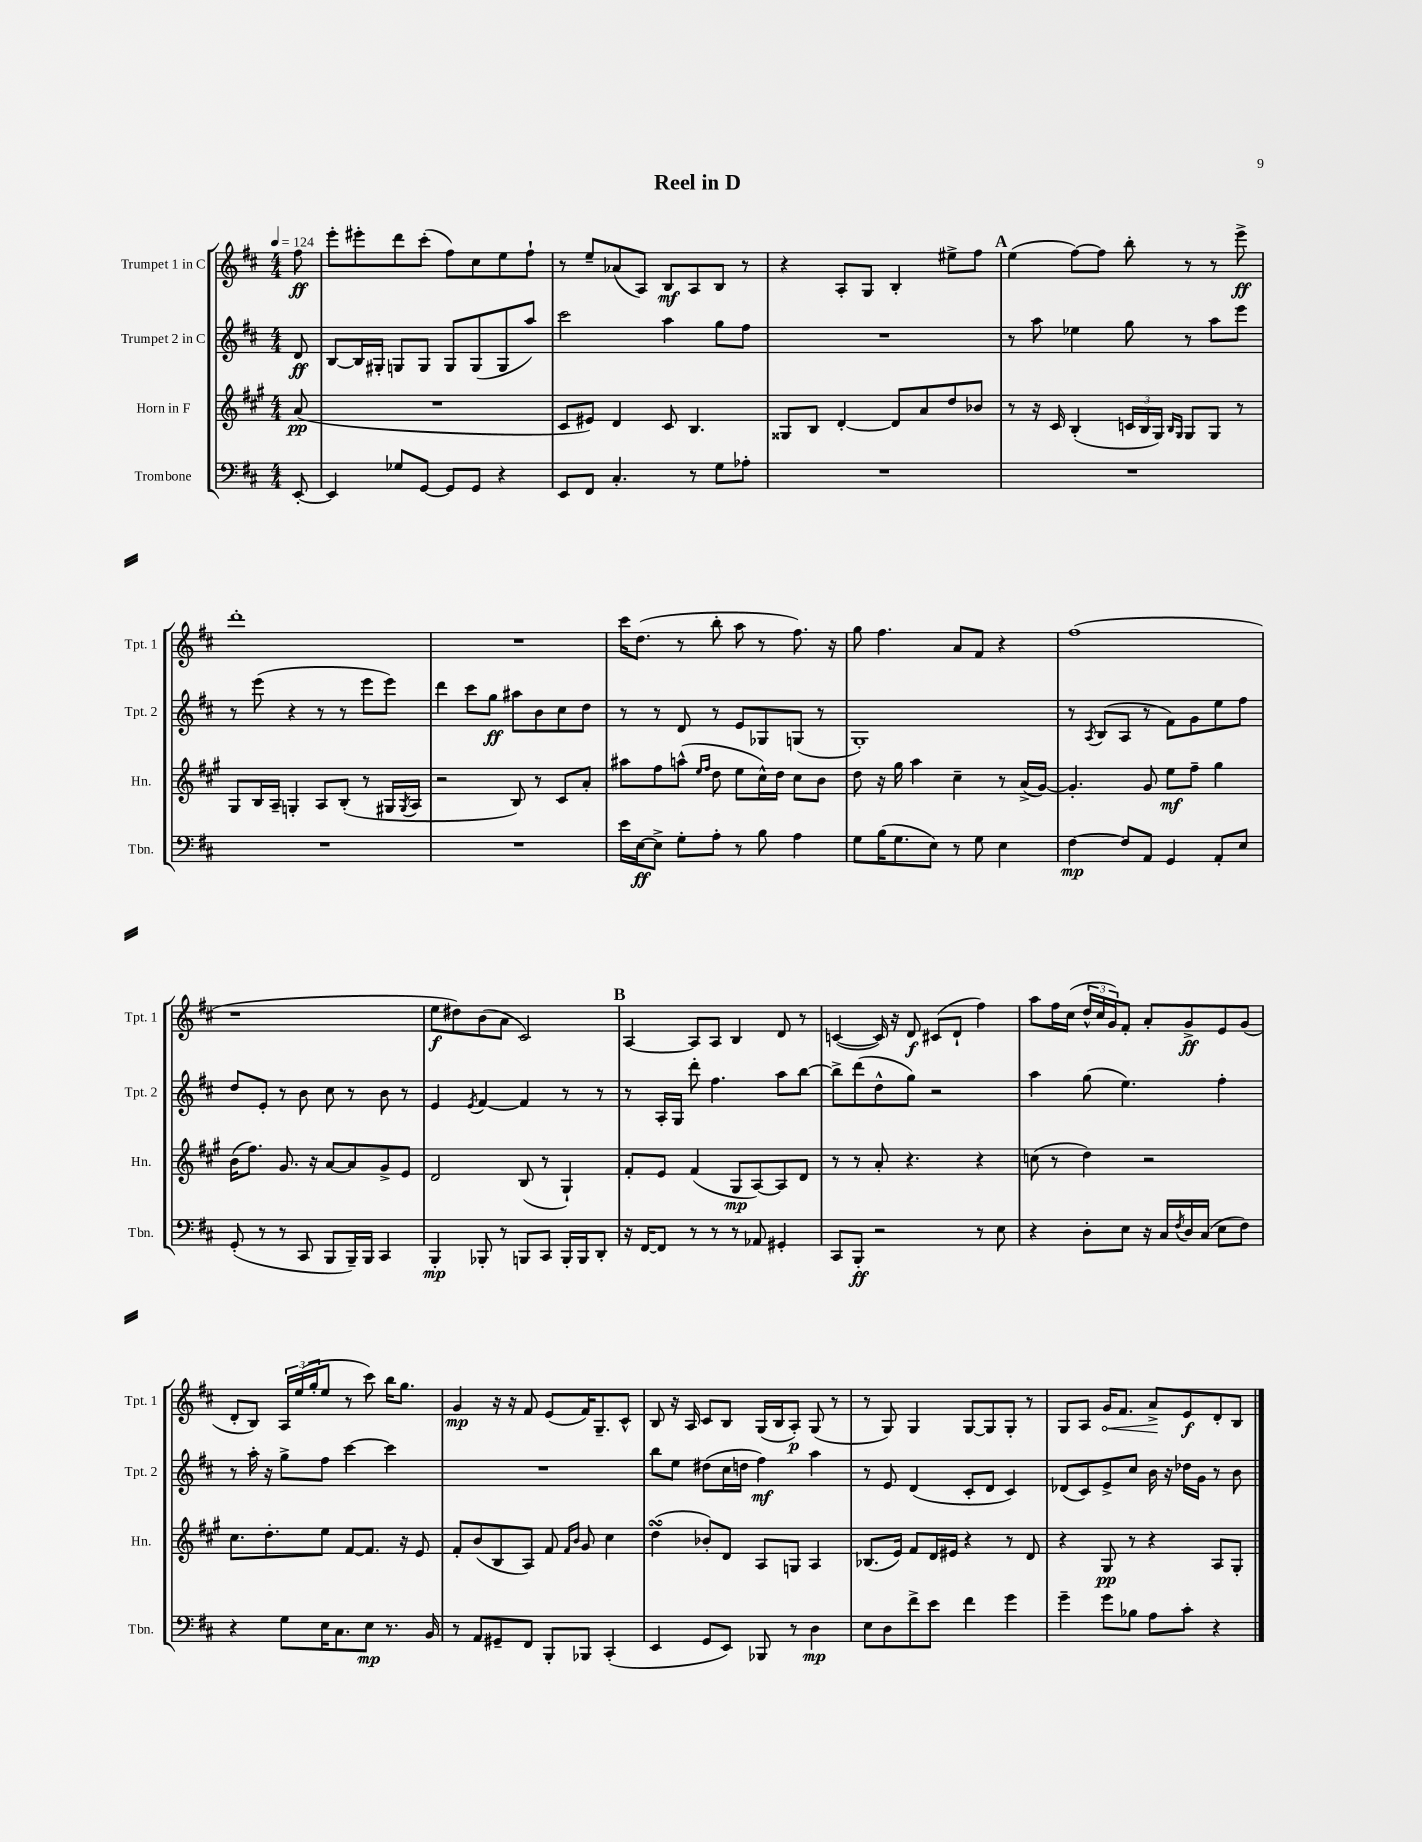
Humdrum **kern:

**kern	**kern	**kern	**kern
*staff4	*staff3	*staff2	*staff1
*clefF4	*clefG2	*clefG2	*clefG2
*k[f#c#]	*k[f#c#g#]	*k[f#c#]	*k[f#c#]
*M4/4	*M4/4	*M4/4	*M4/4
*MM124	*MM124	*MM124	*MM124
[8EE'	(8a	8d	8ff#
=	=	=	=
4EE]	1r	[8B	8eee'
.	.	16B]	8eee#'
.	.	16G#'	.
8G-	.	8G	8ddd
[8GG	.	8G	(8ccc#'
8GG]	.	8G	8ff#)
8GG	.	(8G	8cc#
4r	.	8G	8ee
.	.	8aa)	8ff#`
=	=	=	=
8EE	8c#	2ccc#	8r
8FF#	8e#)	.	8ee~
4.C#'	4d	.	(8a-
.	.	.	8A)
.	8c#	4aa	8B
8r	4.B	.	8A
8G	.	8gg	8B
8A-'	.	8ff#	8r
=	=	=	=
1r	8G##	1r	4r
.	8B	.	.
.	[4d'	.	8A'
.	.	.	8G
.	8d]	.	4B'
.	8a	.	.
.	8dd	.	8ee#^
.	8b-	.	8ff#
=	=	=	=
1r	8r	8r	(4ee
.	16r	8aa	.
.	16c#	.	.
.	(4B'	4ee-	[8ff#)
.	.	.	8ff#]
.	24c	8gg	8bb'
.	24B	.	.
.	24G#)	.	.
.	16qqB	.	.
.	16qqG#	.	.
.	8G#	8r	8r
.	8G#	8aa	8r
.	8r	8eee	8eee^
=	=	=	=
1r	8G#	8r	1ddd'
.	16B	(8eee	.
.	16A~	.	.
.	4G'	4r	.
.	8A	8r	.
.	(8B'	8r	.
.	8r	8eee	.
.	16G#	8eee)	.
.	8qG#	.	.
.	16A	.	.
=	=	=	=
1r	2r	4ddd	1r
.	.	8ccc#	.
.	.	8gg	.
.	8B)	8aa#	.
.	8r	8b	.
.	8c#	8cc#	.
.	8a'	8dd	.
=	=	=	=
16e	8aa#	8r	16ccc#
[16E	.	.	(8.dd
8E^]	8ff#	8r	.
8G'	(8aa^^	8d	8r
.	16qqee	.	.
.	16qqff#	.	.
8A'	8dd	8r	8bb'
8r	8ee	8e	8aa
8B	16cc#^^)	8G-	8r
.	16dd	.	.
4A	8cc#	(8G	8.ff#)
.	8b	8r	.
.	.	.	16r
=	=	=	=
8G	8dd	1G')	8gg
(16B	16r	.	4.ff#
8.G	16gg#	.	.
.	4aa	.	.
8E)	.	.	.
8r	4cc#~	.	8a
8G	.	.	8f#
4E	8r	.	4r
.	(16a^	.	.
.	[16g#)	.	.
=	=	=	=
[4F#	4.g#']	8r	(1ff#
.	.	8qA	.
.	.	(8B	.
8F#]	.	8A	.
8AA	8g#	8r	.
4GG	8ee	8f#)	.
.	8ff#~	8g	.
8AA'	4gg#	8ee	.
8E	.	8ff#	.
=	=	=	=
(8GG'	(16b	8dd	1r
.	8.ff#)	.	.
8r	.	8e'	.
8r	8.g#	8r	.
8CC#	.	8b	.
.	16r	.	.
8BBB	[8a	8cc#	.
16BBB~)	8a]	8r	.
16BBB	.	.	.
4CC#	8g#^	8b	.
.	8e	8r	.
=	=	=	=
4BBB'	2d	4e	8ee
.	.	.	8dd#)
.	.	8qe	.
8BBB-'	.	[4f#	(8b
8r	.	.	8a
8BBB	(8B	4f#]	2c#)
8CC#	8r	.	.
16BBB'	4G#`)	8r	.
16BBB	.	.	.
8DD'	.	8r	.
=	=	=	=
16r	8f#'	8r	[4A
[16FF#	.	.	.
8FF#]	8e	16A'	.
.	.	16G	.
8r	(4f#	8ddd'	8A]
8r	.	4.ff#	8A
8r	8G#	.	4B
8AA-	[8A)	.	.
4GG#'	8A]	8aa	8d
.	8d	[8bb	8r
=	=	=	=
8CC#	8r	8bb^]	([4c
8BBB'	8r	(8ddd	.
2r	8a'	8dd^^	16c])
.	.	.	16r
.	4.r	8gg)	8d
.	.	2r	(8c#
.	.	.	8d`
8r	4r	.	4ff#)
8E	.	.	.
=	=	=	=
4r	(8cc	4aa	8aa
.	8r	.	16ff#
.	.	.	(16cc#
8D'	4dd)	(8gg	24dd^^
.	.	.	24cc#
.	.	.	24g)
8E	.	4.ee)	8f#'
16r	2r	.	8a'
16C#	.	.	.
8qF#	.	.	.
16D	.	.	8g^
(16C#	.	.	.
8E	.	4ff#'	8e
8F#)	.	.	(8g
=	=	=	=
4r	8.cc#	8r	8d'
.	.	16aa'	8B)
.	8.dd'	16r	.
8G	.	8gg^	24A
.	.	.	(24ee
.	.	.	24gg'
16E	8ee	8ff#	8ee
8.C#	.	.	.
.	[8f#	[4ccc#	8r
8E	8.f#]	.	8ccc#)
8.r	.	4ccc#]	16bb
.	16r	.	8.gg
.	8e	.	.
16BB	.	.	.
=	=	=	=
8r	8f#'	1r	4g
8AA	(8b	.	.
8GG#~	8B	.	16r
.	.	.	16r
8FF#	8A)	.	8f#
8BBB'	8f#	.	(8e
.	16qqf#	.	.
.	16qqb	.	.
8BBB-	8g#	.	16f#)
.	.	.	8.G~
(4CC#'	4cc#	.	.
.	.	.	8c#^^
=	=	=	=
4EE	(4dd	8bb	8B
.	.	8ee	16r
.	.	.	16A
8GG	8b-')	(8dd#	8c#
8EE)	8d	16cc#	8B
.	.	16dd	.
8BBB-	8A	4ff#)	(16G
.	.	.	16B
8r	8G	.	8A')
4D	4A	4aa	(8G
.	.	.	8r
=	=	=	=
8E	(8.B-	8r	8r
8D	.	8e	8G)
.	16e)	.	.
8f#^	8f#	(4d	4G
8e	16d	.	.
.	16e#	.	.
4f#	4r	8c#'	[8G
.	.	8d	8G]
4g	8r	4c#)	8G'
.	8d	.	8r
=	=	=	=
4g~	4r	(8d-	8G
.	.	8c#)	8A
8g	8G#	8e^	16g
.	.	.	8.f#
8B-	8r	8cc#	.
8A	4r	16b	8a^
.	.	16r	.
8c#'	.	16dd-	8e
.	.	16g	.
4r	8A	8r	8d'
.	8G#'	8b	8B
==	==	==	==
*-	*-	*-	*-
